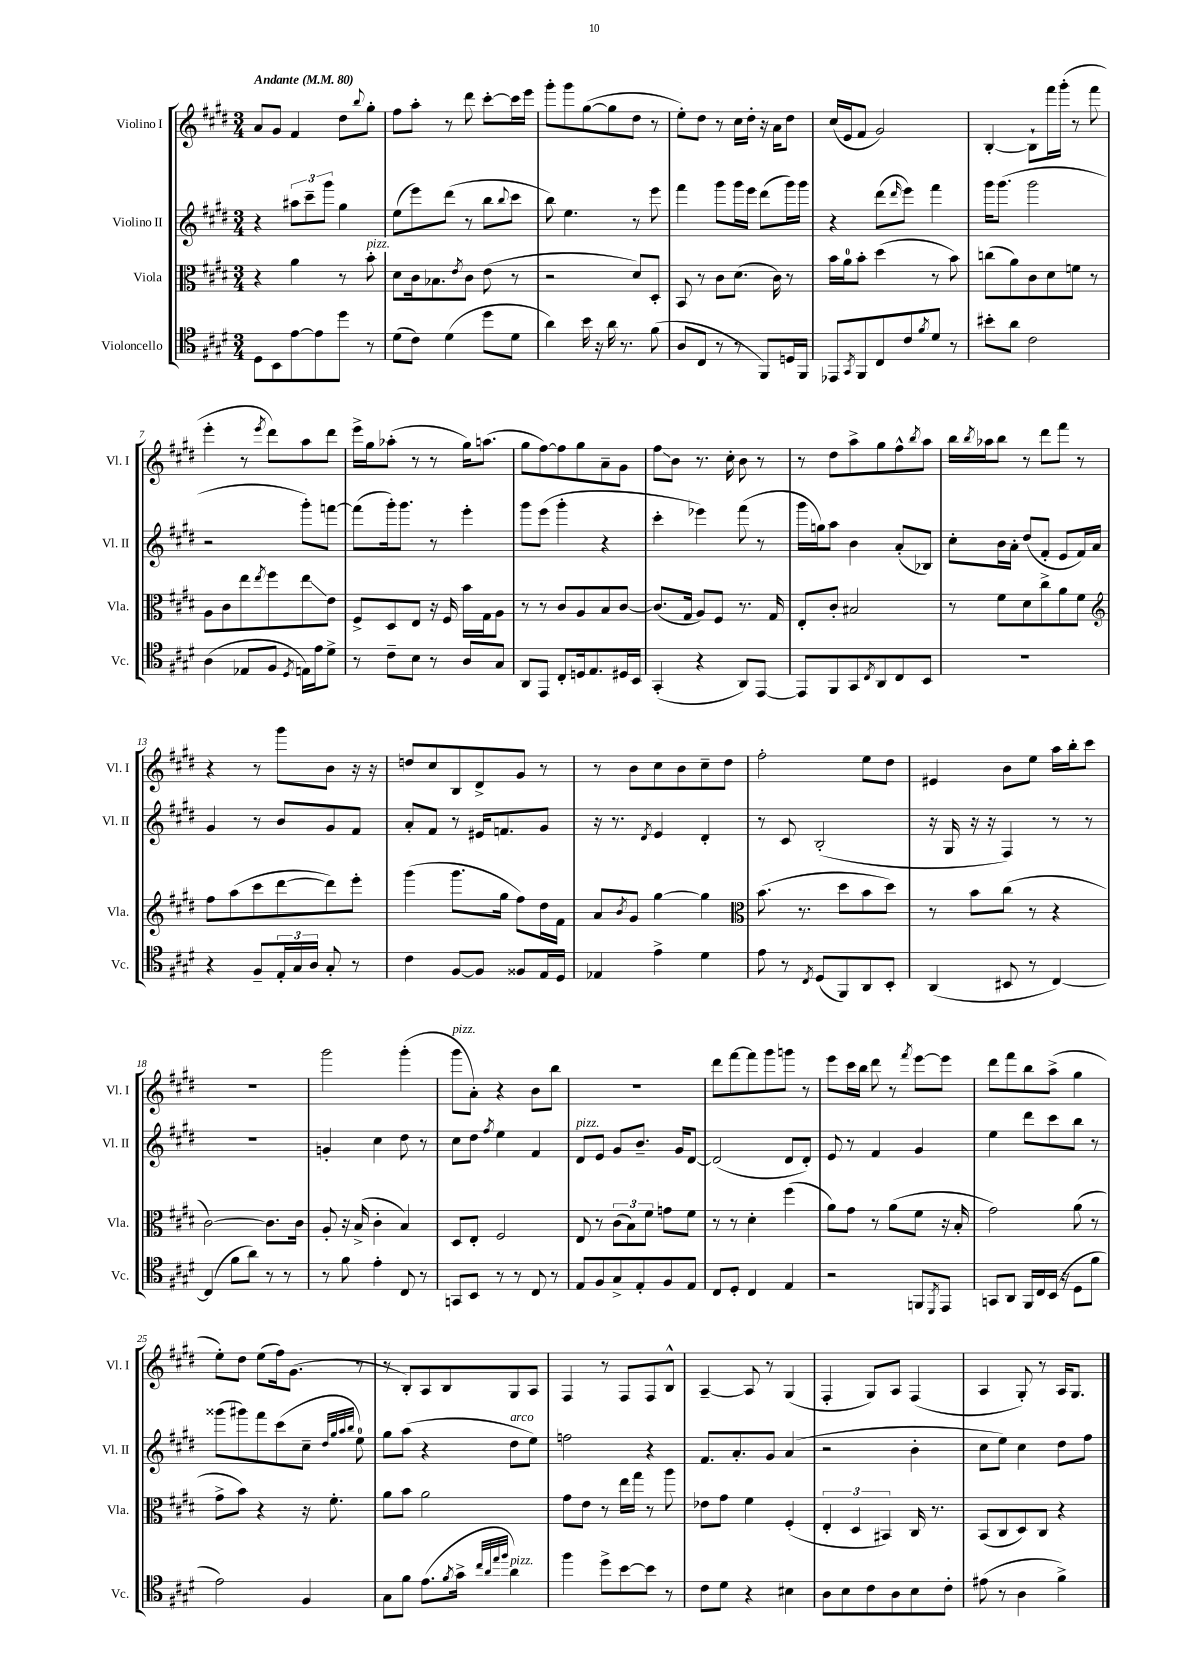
<<
\new StaffGroup <<
\new Staff = "s0" \with { instrumentName = "Violino I" shortInstrumentName = "Vl. I" } {
    \clef treble \key e \major \numericTimeSignature \time 3/4 \tempo "Andante" 4 = 80
    a'8 gis'8 fis'4 dis''8 \appoggiatura { b''8 } gis''8-. |
    fis''8 a''8-. r8 dis'''8 cis'''8~-. cis'''16 e'''16 |
    gis'''8-. gis'''8 gis''8~( gis''8 dis''8 r8 |
    e''8-.) dis''8 r8 cis''16 dis''16-. r16 a'16 dis''8 |
    cis''16( e'16 fis'8 gis'2) |
    b4~-. b8-! fis'''16 gis'''16-.( r8 fis'''8 |
    e'''4-. r8 \acciaccatura { e'''8 } dis'''8) a''8 dis'''8 |
    e'''16-> gis''16 aes''8-.( r8 r8 gis''16) a''8.( |
    gis''8 fis''8~) fis''8 gis''8 a'8-- gis'8 |
    fis''8\glissando b'8 r8. cis''16-. b'8 r8 |
    r8 dis''8 a''8-> gis''8 fis''8-^ \acciaccatura { b''8 } a''8 |
    b''16 \acciaccatura { b''8 } aes''16 b''8 r8 dis'''8 fis'''8 r8 |
    r4 r8 gis'''8 b'8 r16 r16 |
    d''8 cis''8 b8 dis'8-> gis'8 r8 |
    r8 b'8 cis''8 b'8 cis''8-- dis''8 |
    fis''2-. e''8 dis''8 |
    eis'4 b'8 e''8 a''16 b''16-. cis'''8 |
    R2. |
    gis'''2 gis'''4-.( |
    gis'''8^\markup { \italic "pizz." } a'8-.) r4 b'8 b''8 |
    R2. |
    dis'''8 fis'''8~ fis'''8 gis'''8 g'''8 r8 |
    e'''8 cis'''16 b''16 dis'''8 r8 \acciaccatura { fis'''8 } e'''8~ e'''8 |
    dis'''8 fis'''8 b''8 a''8->( gis''4 |
    e''8-.) dis''8 e''8( fis''16) gis'8.( r8 |
    r8 b8-.) a8 b8 gis8 a8 |
    fis4 r8 fis8 fis8 b8-^ |
    a4~-- a8 r8 gis4( |
    fis4-. gis8) a8 fis4( |
    a4 gis8-.) r8 a16 gis8. \bar "|." |
}
\new Staff = "s1" \with { instrumentName = "Violino II" shortInstrumentName = "Vl. II" } {
    \clef treble \key e \major \numericTimeSignature \time 3/4
    r4 \tuplet 3/2 { ais''8 cis'''8-- gis'''8 } gis''4 |
    e''8( e'''8) dis'''8( r8 b''8 \appoggiatura { b''8 } cis'''8 |
    b''8) e''4. r8 e'''8 |
    fis'''4 gis'''8 gis'''16 e'''16 dis'''8( gis'''16) gis'''16 |
    r4 dis'''8( \grace { dis'''16 } e'''8) fis'''4 |
    gis'''16 gis'''8.( gis'''2 |
    r2 gis'''8-.) f'''8~ |
    f'''8( gis'''16-.) gis'''8. r8 e'''4-. |
    gis'''8 e'''8( gis'''4-. r4 |
    cis'''4-. ees'''4) fis'''8( r8 |
    gis'''16 g''16) a''8 b'4 a'8-.( bes8) |
    cis''8-. b'16 a'16-. dis''8( fis'8-. e'8 fis'16) a'16 |
    gis'4 r8 b'8 gis'8 fis'8 |
    a'8-. fis'8 r8 eis'16 f'8. gis'8 |
    r16 r8. \acciaccatura { dis'8 } e'4 dis'4-. |
    r8 cis'8 b2-.( |
    r16 gis16 r16 r16 fis4) r8 r8 |
    R2. |
    g'4-. cis''4 dis''8 r8 |
    cis''8 dis''8 \acciaccatura { fis''8 } e''4 fis'4 |
    dis'8^\markup { \italic "pizz." } e'8 gis'8 b'8.-- gis'16 dis'8~ |
    dis'2( dis'8 dis'8-.) |
    e'8 r8 fis'4 gis'4 |
    e''4 dis'''8 cis'''8 b''8 r8 |
    gisis'''8( gis'''8) fis'''8 cis'''8( cis''8-- \grace { dis''32 gis''32 a''32 b''32 } e''8-0) |
    gis''8 a''8( r4 dis''8^\markup { \italic "arco" } e''8) |
    f''2 r4 |
    fis'8. a'8.-. gis'8 a'4( |
    r2 b'4-. |
    cis''8 e''8) cis''4 dis''8 fis''8 \bar "|." |
}
\new Staff = "s2" \with { instrumentName = "Viola" shortInstrumentName = "Vla." } {
    \clef alto \key e \major \numericTimeSignature \time 3/4
    r4 a'4 r8 b'8-.^\markup { \italic "pizz." } |
    dis'8 cis'16 bes8. \acciaccatura { e'8 } cis'8 e'8( r8 |
    r2 dis'8) dis8-. |
    b,8 r8 cis'8 dis'8.( cis'16) r8 |
    b'16 a'16-0 b'8-. dis''4( r8 b'8) |
    c''8( a'8) cis'8 dis'8 f'8 r8 |
    a8 cis'8 e''8 \acciaccatura { e''8 } fis''8 e''8\glissando e'8 |
    fis8-> dis8 e8 r16 fis16 b'16 gis16 a8 |
    r8 r8 cis'8 a8 b8 cis'8~ |
    cis'8.( gis16 a8) fis8 r8. gis16 |
    e8-. cis'8-. bis2 |
    r8 fis'8 dis'8 cis''8-> a'8 fis'8 |
    \clef treble fis''8 a''8( cis'''8 dis'''8~ dis'''8) e'''8-. |
    gis'''4( gis'''8. gis''16 fis''8) dis''16 fis'16 |
    a'8 \acciaccatura { b'8 } gis'8 gis''4~ gis''4 |
    \clef alto b'8.( r8. dis''8 b'8 dis''8) |
    r8 b'8 cis''8( r8 r4 |
    cis'2~) cis'8. cis'16 |
    a8-. r16 b16->( cis'4-. b4) |
    dis8 e8-. fis2 |
    e8 r8 \tuplet 3/2 { cis'8( b8) fis'8 } g'8 fis'8 |
    r8 r8 dis'4-. fis''4( |
    a'8) gis'8 r8 a'8( fis'8 r16 b16-. |
    gis'2) a'8( r8 |
    gis'8-> b'8) r4 r16 fis'8.-. |
    a'8 b'8 a'2 |
    gis'8 e'8 r8 e''16 gis''16 r8 a''8 |
    ees'8 gis'8 fis'4 fis4-.( |
    \tuplet 3/2 { e4-. dis4 bis,4) } cis16 r8. |
    b,8( cis8 dis8) cis8 r4 \bar "|." |
}
\new Staff = "s3" \with { instrumentName = "Violoncello" shortInstrumentName = "Vc." } {
    \clef tenor \key e \major \numericTimeSignature \time 3/4
    dis8 b,8 e'8~ e'8 dis''8 r8 |
    dis'8( cis'8) dis'4( dis''8 dis'8 |
    a'4) b'16 r16 a'16 r8. fis'8( |
    a8 cis8 r8 r8 fis,8) d16 fis,16 |
    ees,8 \acciaccatura { gis,8 } fis,8 cis8 cis'8 \acciaccatura { fis'8 } dis'8 r8 |
    bis'8-. a'8 cis'2 |
    a4( ees8 fis8 \acciaccatura { dis8 } e16) e'16 dis'8-> |
    r8 cis'8-- b8 r8 a8 gis8 |
    a,8 e,8 cis8-. d16 e8. dis16 b,16 |
    gis,4-.( r4 a,8) e,8~ |
    e,8 fis,8 gis,8 \acciaccatura { cis8 } a,8 cis8 b,8 |
    R2. |
    r4 fis8-- \tuplet 3/2 { e16-. gis16 a16 } gis8-. r8 |
    cis'4 fis8~ fis8 fisis8 e16 dis16 |
    ees4 e'4-> dis'4 |
    e'8 r8 \acciaccatura { cis8 } dis8( fis,8) a,8 b,8-. |
    a,4( bis,8 r8 cis4~) |
    cis4( fis'8 a'8) r8 r8 |
    r8 fis'8 e'4-. cis8 r8 |
    g,8 b,8 r8 r8 cis8 r8 |
    e8 fis8 gis8-> e8-. fis8 e8 |
    cis8 dis8-. cis4 e4 |
    r2 f,8 \acciaccatura { dis,8 } e,8 |
    g,8 a,8 fis,16 cis16 b,16( r16 dis8 fis'8 |
    e'2) fis4 |
    gis8 fis'8 e'8.( \acciaccatura { fis'8 } gis'16-> \grace { cis''32 a'32 e''32 fis''32 } a'4^\markup { \italic "pizz." }) |
    fis''4 dis''8-> b'8~ b'8 r8 |
    cis'8 dis'8 r4 bis4 |
    a8 b8 cis'8 a8 b8 cis'8-. |
    eis'8( r8 a4 fis'4->) \bar "|." |
}
>>
>>
